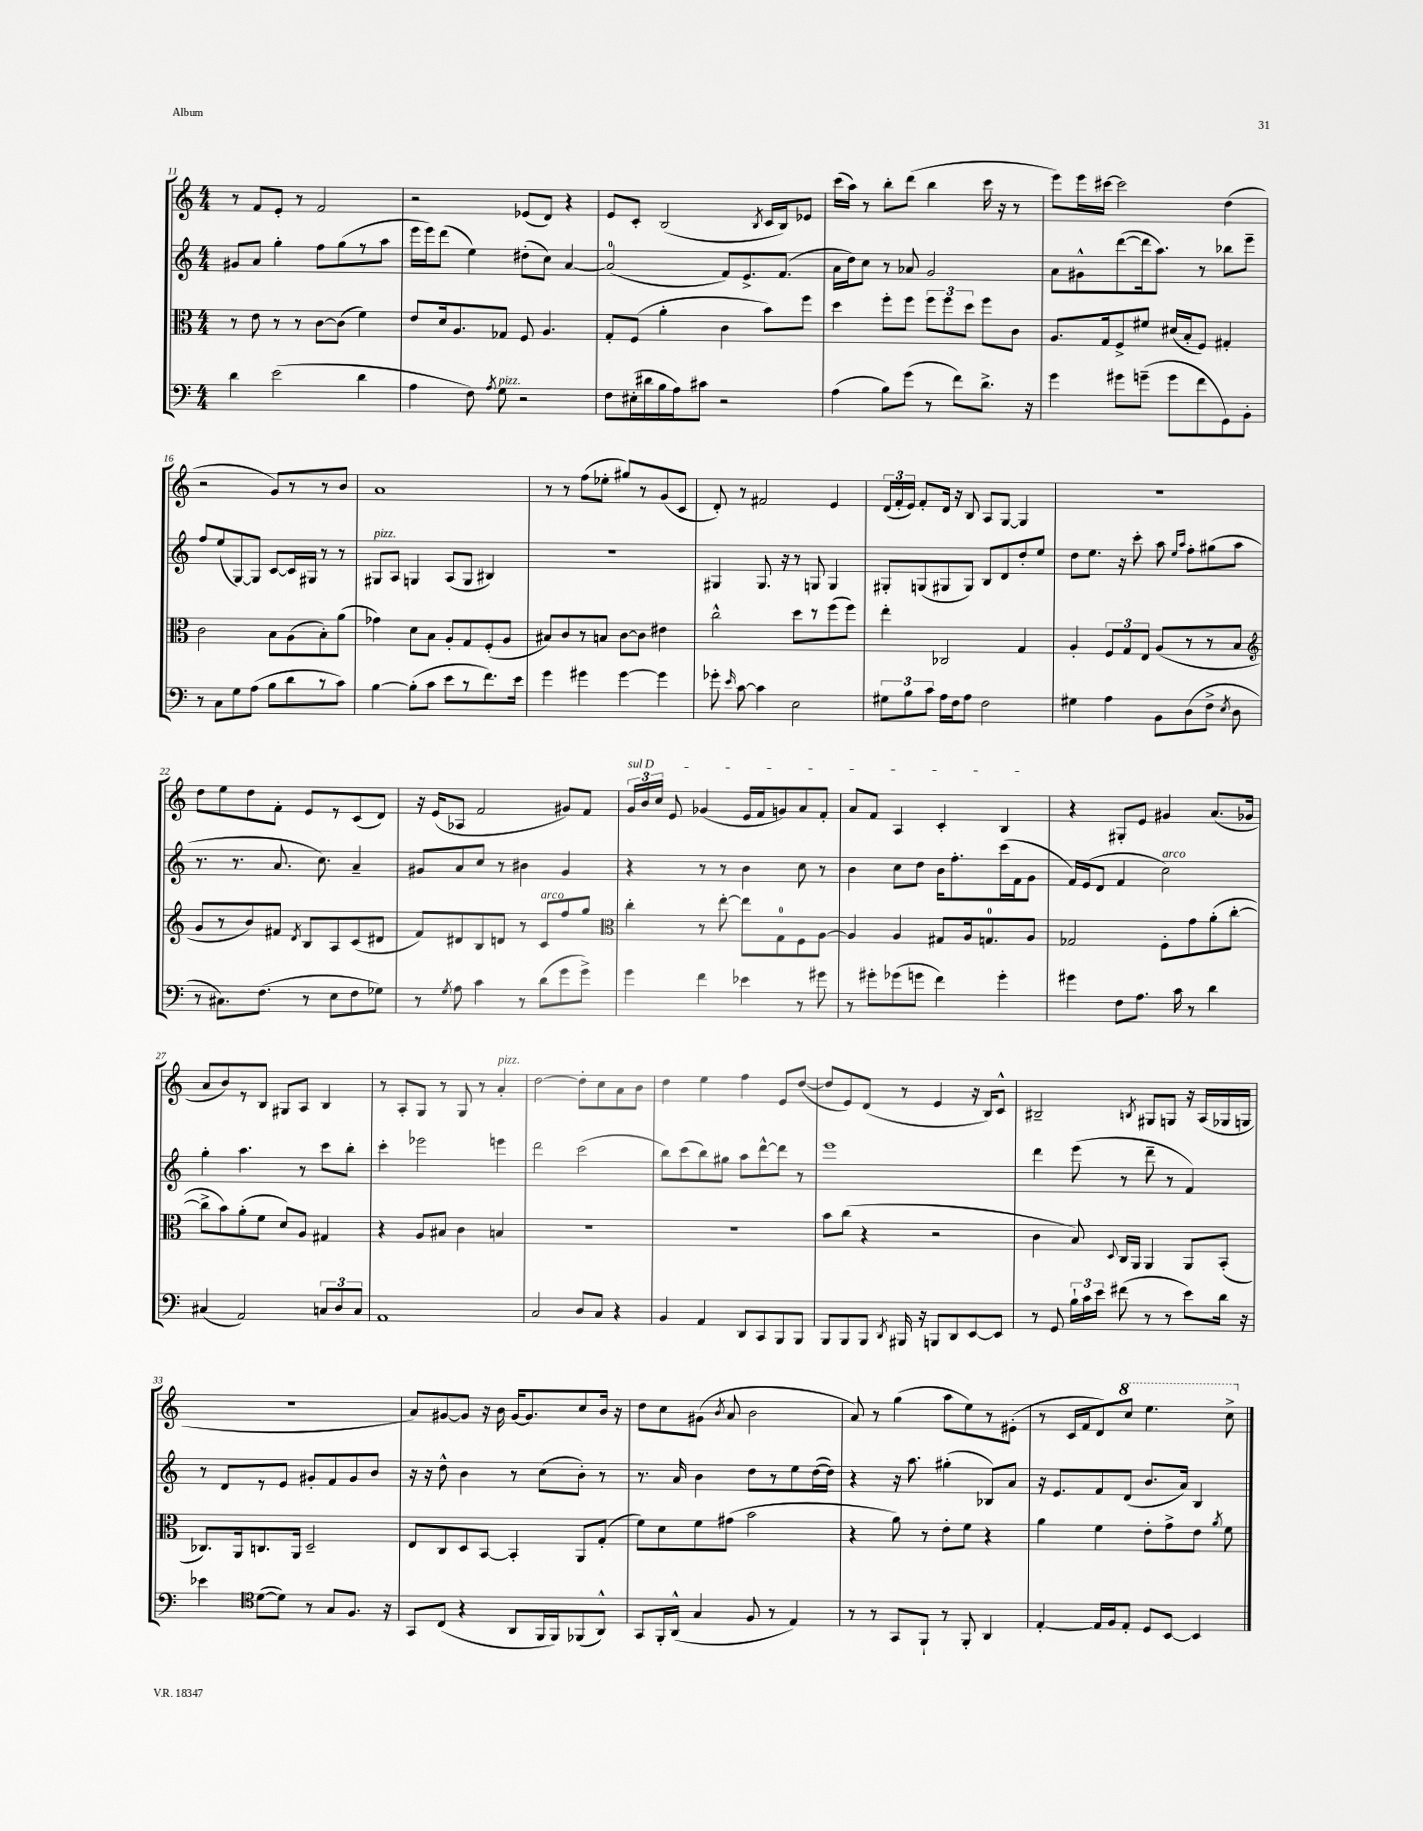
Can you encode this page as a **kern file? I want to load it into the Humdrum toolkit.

**kern	**kern	**kern	**kern
*staff4	*staff3	*staff2	*staff1
*clefF4	*clefC3	*clefG2	*clefG2
*k[]	*k[]	*k[]	*k[]
*M4/4	*M4/4	*M4/4	*M4/4
4d	8r	8g#	8r
.	8e	8a	8f
(2e	8r	4gg'	8e'
.	8r	.	8r
.	[8c	8ff	2f
.	(8c]	(8gg	.
4d	4f)	8r	.
.	.	8aa	.
=	=	=	=
4A	8e	16eee	2r
.	.	16eee)	.
.	16d	(8ddd	.
.	8.A	.	.
8F)	.	4ee)	.
8qA	.	.	.
8G	8G-	.	.
2r	8F	(8dd#'	(8e-
.	4.A	8cc)	8d)
.	.	[4a	4r
=	=	=	=
8F	8G'	(2a]	8e
(16E#'	(8F	.	8c'
16d#	.	.	.
16B	4a'	.	(2B
16A)	.	.	.
8c#	.	.	.
2r	4c	8f)	.
.	.	8.e^	.
.	.	.	8qB
.	8b)	.	16c
.	.	(8.f	16B)
.	8ff	.	8e-
=	=	=	=
(4A	4dd	16a	(16ccc
.	.	16dd)	16aa)
.	.	8cc	8r
8B)	8ff'	8r	8bb'
(8g	8ff	8a-	(8ddd
8r	12ff	2g	4bb
.	12ff	.	.
8f)	.	.	.
.	12dd	.	.
8.d^	8ff	.	16ccc
.	.	.	16r
.	8c	.	8r
16r	.	.	.
=	=	=	=
4g	8.A	8a	8eee)
.	.	8g#^^	16eee
.	16G	.	[16ccc#
8g#	8F^	([8ddd	2ccc#]
(8g~	8f#	16ddd]	.
.	.	8.aa)	.
8g	(16d#	.	.
.	16B'	.	.
8f	8F)	8r	.
8GG)	4G#'	8bb-	(4dd
8BB'	.	8eee~	.
=	=	=	=
8r	2c	8ff	2r
8C	.	(8ee	.
8G	.	[8G)	.
(8A	.	8G]	.
8B	8B	[8c	8g)
8d	(8A	16c]	8r
.	.	16G#	.
8r	8B')	8r	8r
8c)	(8a	8r	8b
=	=	=	=
[4B	4g-)	8G#	1a
.	.	8A	.
(8B']	8d	4G	.
8c	8B	.	.
8e	8A'	(8A	.
8r	8G	8G	.
8.f)	(8F'	4B#)	.
.	8A	.	.
16e	.	.	.
=	=	=	=
4g	8B#)	1r	8r
.	8c	.	8r
4g#	8r	.	(8ff
.	8B	.	8ee-'
[4g#	[8c	.	8gg#)
.	8c]	.	8r
4g#]	4e#	.	(8g
.	.	.	8c
=	=	=	=
8g-'	2cc^^	4G#	8d')
16qqe	.	.	.
[8c	.	.	8r
4c]	.	8.G#	2f#
.	.	16r	.
2E	8dd	8r	.
.	8r	8G	.
.	(8ff	4G	4e
.	8ff)	.	.
=	=	=	=
12G#	4ee'	8G#'	(24d
.	.	.	24f'
12B	.	.	24e)
.	.	(8G	8f'
12c	.	.	.
16A	2C-	8G#	16d
16F	.	.	16r
8A	.	8G#)	8B
2F	.	8B	8A
.	.	8d	[8G
.	4G	8dd'	4G]
.	.	8ee	.
=	=	=	=
4G#	4A'	8dd	1r
.	.	8.ee	.
4A	12F	.	.
.	.	16r	.
.	12G	.	.
.	.	8ccc'	.
.	12E	.	.
8BB	(8A	8aa	.
.	.	16qqee	.
.	.	16qqaa	.
(8D	8r	8ff'	.
8F^	8r	(8gg#	.
8qE	.	.	.
8D	8B	8aa	.
=	=	=	=
*	*clefG2	*	*
8r	8g	8.r	8dd
8.C#)	8r	.	8ee
.	.	8.r	.
.	8b)	.	8dd
(8.F	.	.	.
.	8f#	8.a	8f'
.	8qd	.	.
8r	8B	.	8e
.	.	8.cc)	.
8E	8A	.	8r
8F	(8c	4a~	(8c
8G-)	8d#	.	8d)
=	=	=	=
8r	8f)	8g#	16r
.	.	.	(16e
8qG	.	.	.
8A	8d#	8a	8A-
4c	8B	8cc	2f
.	8d	8r	.
8r	8r	4b#	.
(8d	8c	.	.
8g	8ff	4g#	8g#)
8g^)	8gg	.	8f
=	=	=	=
*	*clefC3	*	*
4g	4cc'	4r	24g
.	.	.	24b
.	.	.	24cc
.	.	.	8e
4f	8r	8r	(4g-
.	[8ee'	8r	.
4e-	8ee]	4b	16e
.	.	.	16f
.	8G	.	8g)
8r	8F	8cc	8a
8g#	[8A	8r	8f'
=	=	=	=
8r	4A]	4b	8a
8g#'	.	.	8f
(8g-	4A	8cc	4A
8g	.	8dd	.
4f)	8G#	16b	4c'
.	.	8.ff'	.
.	16A	.	.
.	8.G	.	.
4g'	.	(16ccc	4B
.	.	16f	.
.	8A	8g	.
=	=	=	=
4g#	2G-	16f)	4r
.	.	(16e	.
.	.	8d	.
8F	.	4f	8G#'
8.A	.	.	8e
.	8F'	2cc)	4g#
16c	.	.	.
8r	8g	.	.
4d	(8a'	.	(8.a
.	[8cc'	.	.
.	.	.	16g-
=	=	=	=
(4C#	8cc^]	4gg'	8a
.	8b)	.	8b)
2AA)	(8a'	4.aa	8r
.	8f	.	8B
.	8d)	.	8G#
.	8A	8r	8A
12C	4G#	8ccc	4B
12D	.	.	.
.	.	8bb'	.
12C	.	.	.
=	=	=	=
1AA	4r	4ccc'	8r
.	.	.	8A'
.	8A	2eee-	8G
.	8B#	.	8r
.	4c	.	8G
.	.	.	8r
.	4B	4eee	4a'
=	=	=	=
2C	1r	2ddd	[2dd
8D	.	(2ccc	8dd']
8C	.	.	8cc
4r	.	.	8a
.	.	.	8b
=	=	=	=
4BB	1r	8bb)	4dd
.	.	(8ccc	.
4AA	.	8bb)	4ee
.	.	8gg#	.
8DD	.	8aa	4ff
8CC	.	[8ddd^^	.
8BBB	.	8ddd]	8e
8BBB	.	8r	([8dd
=	=	=	=
8BBB	8b	1eee	8dd]
8BBB	(8cc	.	8e)
8BBB	4r	.	(8d
8qDD	.	.	.
16BBB#	.	.	8r
16r	.	.	.
8BBB	2r	.	4e
8DD	.	.	.
[8EE	.	.	16r
.	.	.	16B)
8EE]	.	.	8c^^
=	=	=	=
8r	4c	4ddd	2B#~
8GG	.	.	.
24B`	8B)	(8eee	.
24c	.	.	.
24e	.	.	.
.	8qqD	.	.
(8f#	16C	8r	.
.	16AA	.	.
.	.	.	8qB
8r	4AA	8ddd~	8G#
8r	.	8r	8G
8e)	8AA	4f)	16r
.	.	.	(16A
16d	(8BB'	.	16G-
16r	.	.	16G
=	=	=	=
4e-	8.C-)	8r	1r
.	.	8d	.
.	16AA	.	.
*clefC4	*	*	*
([8d	8.C	8r	.
8d])	.	8e	.
.	16AA	.	.
8r	2D~	8g#'	.
8G	.	8f	.
8.F	.	8g#	.
.	.	8b	.
16r	.	.	.
=	=	=	=
8GG	8E	16r	8a)
.	.	16r	.
(8C	8C	8dd^^	[8g#
4r	8D	4b	8g#]
.	[8BB	.	16r
.	.	.	16b
8AA	4BB']	8r	[16g#
.	.	.	8.g#]
16FF	.	(8cc	.
16FF)	.	.	.
(8FF-	8AA	8b')	8cc
8AA^^)	(8G'	8r	16b
.	.	.	16r
=	=	=	=
8GG	8f)	8.r	8dd
16FF'	8d	.	8cc
(16AA^^	.	16a	.
4G	8f	4b	(8g#
.	.	.	8qb
.	(8g#	.	8a
8F	2b	8dd	2b
8r	.	8r	.
4E)	.	8ee	.
.	.	([16dd	.
.	.	16dd])	.
=	=	=	=
8r	4r	4r	8a)
8r	.	.	8r
8GG	8a)	16r	(4gg
.	.	8.aa	.
8FF`	8r	.	.
8r	8e'	(4gg#'	8aa
8FF'	8f	.	8ee)
4AA	4r	8B-)	8r
.	.	8a	(8e#'
=	=	=	=
[4E'	4a	16r	8r
.	.	8.e	.
.	.	.	16c
.	.	.	16f
16E]	4f	8f	8d)
16F	.	.	.
8E'	.	(8d	8ccc
8D	8e'	8.b	4.eee
[8BB	8g^	.	.
.	.	16a)	.
4BB]	8e	4B	.
.	8qa	.	.
.	8f	.	8ccc^
==	==	==	==
*-	*-	*-	*-
